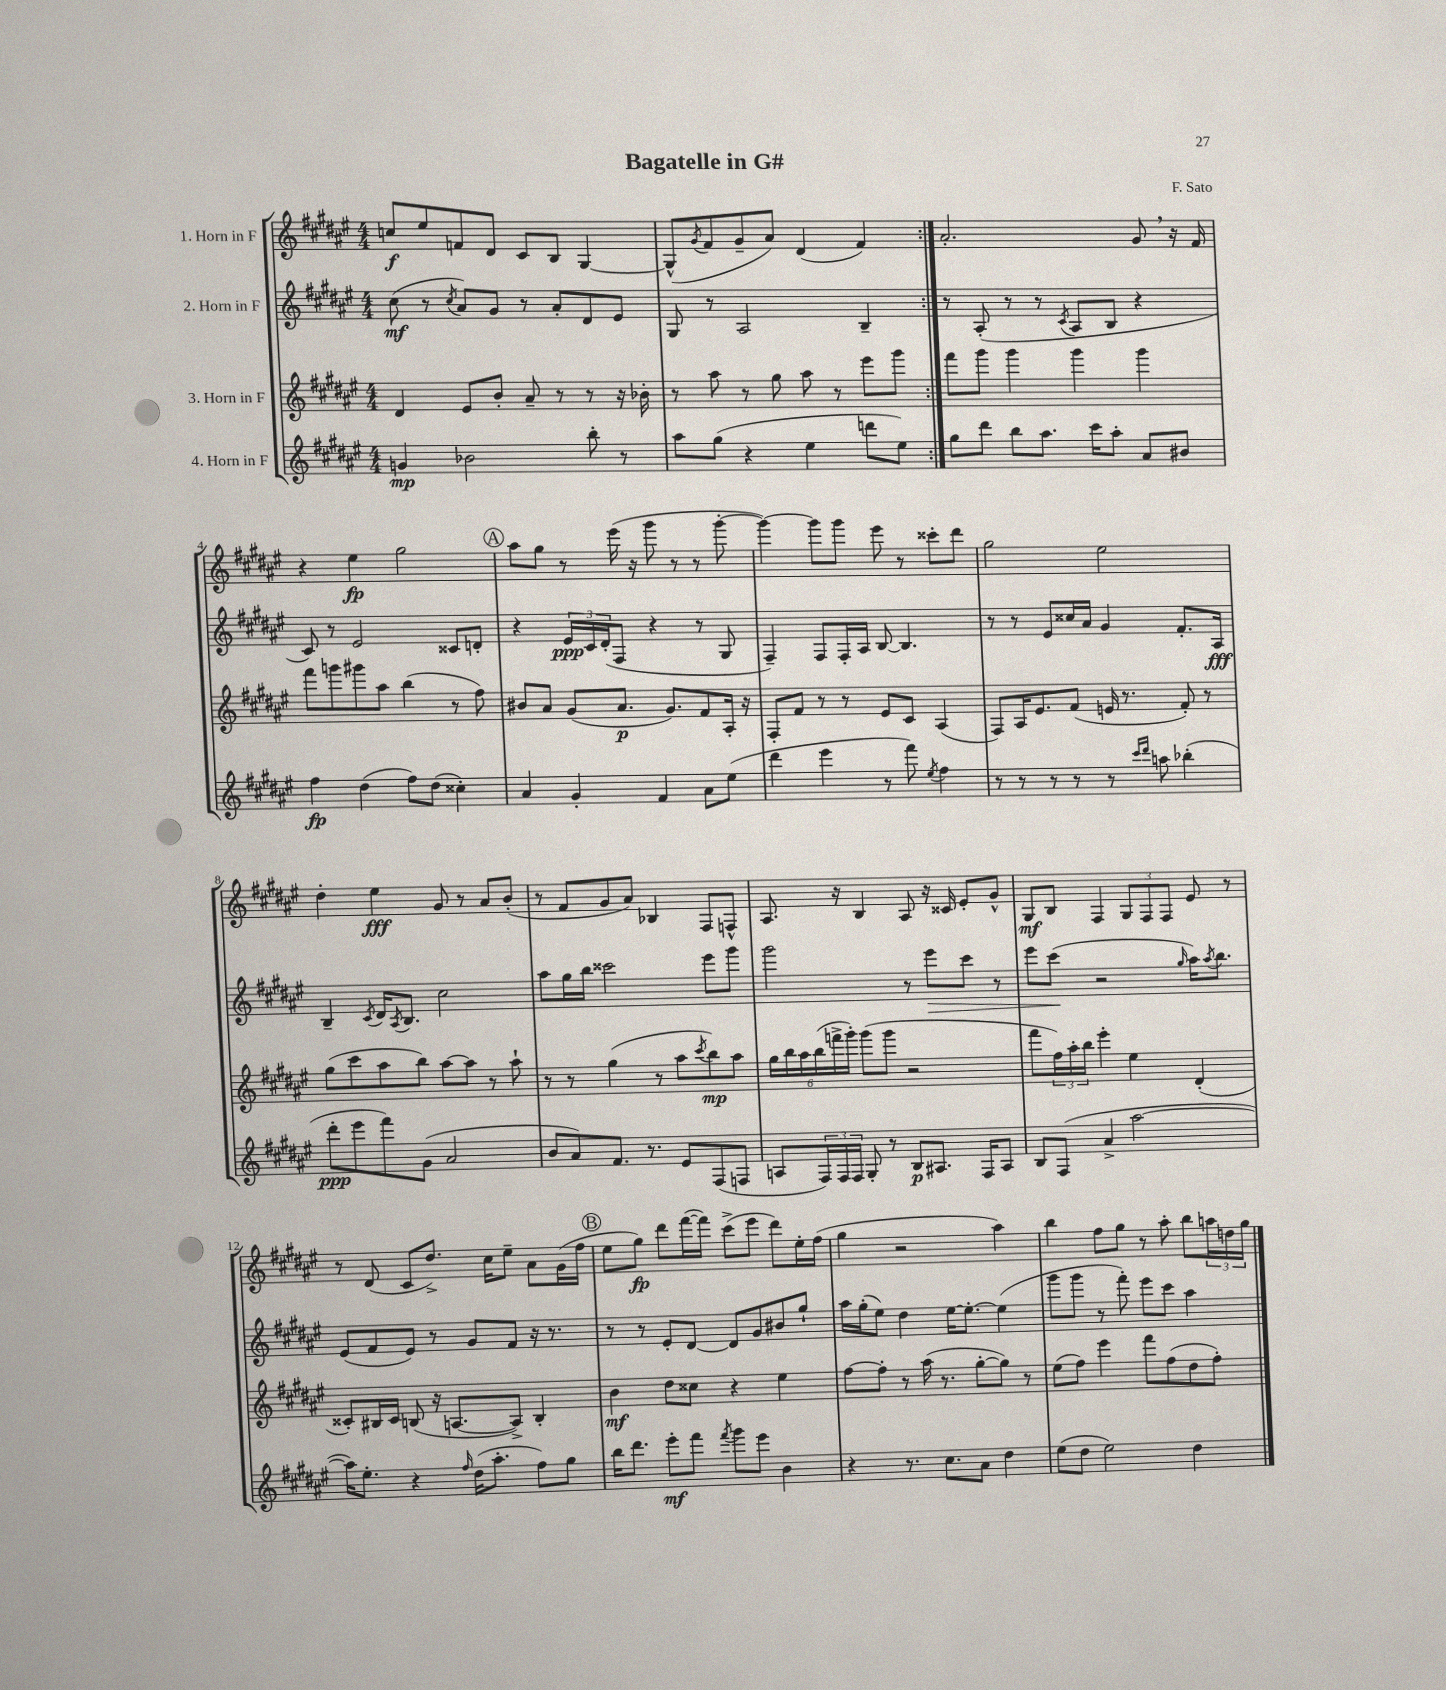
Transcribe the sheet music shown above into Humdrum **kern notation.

**kern	**kern	**kern	**kern
*staff4	*staff3	*staff2	*staff1
*clefG2	*clefG2	*clefG2	*clefG2
*k[f#c#g#d#a#e#]	*k[f#c#g#d#a#e#]	*k[f#c#g#d#a#e#]	*k[f#c#g#d#a#e#]
*M4/4	*M4/4	*M4/4	*M4/4
4g	4d#	(8cc#	8cc
.	.	8r	8ee#
.	.	8qcc#	.
2b-	8e#	8a#)	8f
.	8b'	8g#	8d#
.	8a#~	8r	8c#
.	8r	8a#'	8B
8bb'	8r	8d#	[4G#
8r	16r	8e#	.
.	16b-'	.	.
=	=	=	=
8aa#	8r	8G#	(8G#^^]
.	.	.	8qg#
(8gg#	8aa#	8r	8f#
4r	8r	2A#	8g#~
.	8gg#	.	8a#)
4ee#	8aa#	.	(4d#
.	8r	.	.
8ddd	8eee#	4B~	4f#)
8ee#)	8ggg#	.	.
=:|!	=:|!	=:|!	=:|!
8gg#	8fff#	8r	2.a#'
8ddd#	8ggg#	(8A#'	.
8bb	4ggg#	8r	.
8.aa#	.	8r	.
.	.	8qc#	.
.	4ggg#	8A#	.
16ccc#	.	.	.
8aa#'	.	8B	.
8a#	4ggg#	4r	8g#
8b#	.	.	16r
.	.	.	16f#
=	=	=	=
4ff#	8fff#	8c#)	4r
.	8ggg	8r	.
(4dd#	8ggg#	2e#	4ee#
.	8aa#	.	.
8ff#)	(4bb	.	2gg#
(8dd#	.	.	.
4cc##')	8r	8c##	.
.	8ff#)	8d'	.
=	=	=	=
4a#	8b#	4r	8aa#
.	8a#	.	8gg#
4g#'	(8g#	24e#	8r
.	.	24c#	.
.	.	(24d#'	.
.	8.a#	8F#	(16eee#
.	.	.	16r
4f#	.	4r	8ggg#
.	8.g#)	.	.
.	.	.	8r
8a#	8f#	8r	8r
(8ee#	16A#'	8G#	[8ggg#'
.	16r	.	.
=	=	=	=
4ddd#	8F#'	4F#~)	4ggg#_)
.	8f#	.	.
4eee#	8r	8F#	8ggg#]
.	8r	16F#'	8ggg#
.	.	16A#	.
8r	8e#	[8B	8eee#
8fff#)	8c#	4.B]	8r
8qee#	.	.	.
4ff#	(4A#	.	8ccc##'
.	.	.	8ddd#
=	=	=	=
8r	8F#)	8r	2gg#
8r	16A#	8r	.
.	8.e#	.	.
8r	.	8e#	.
8r	(8f#	16cc##	.
.	.	16a#	.
8r	16e	4g#	2ee#
.	8.r	.	.
16qqccc#	.	.	.
16qqddd#	.	.	.
8aa	.	.	.
(4bb-'	8f#')	8.f#'	.
.	8r	.	.
.	.	16A#	.
=	=	=	=
8ddd#'	(8gg#	4B~	4dd#'
8eee#	8ccc#	.	.
.	.	8qc#	.
8fff#)	8aa#	16d#	4ee#
.	.	8qA#	.
.	.	8.B	.
(8g#	8bb)	.	.
2a#	[8aa#	2cc#	8g#
.	8aa#]	.	8r
.	8r	.	8a#
.	8aa#`	.	(8b'
=	=	=	=
8b	8r	8aa#	8r
8a#)	8r	16gg#	8f#
.	.	16bb	.
8.f#	(4gg#	2ccc##	8g#
.	.	.	8a#)
8.r	.	.	.
.	8r	.	4B-
8e#	8aa#	.	.
.	8qccc#	.	.
(8F#	8bb)	8eee#	8F#
8F	8aa#	8ggg#	8F^^
=	=	=	=
8A	24gg#	2ggg#	8.A#
.	24bb	.	.
.	24aa#	.	.
24F#)	(24bb	.	.
24F#	24fff^	.	.
.	.	.	16r
24F#	24ggg#')	.	.
8G#'	(8ggg#	.	4B
8r	8ggg#	.	.
8B	2r	8r	8A#
8.A#	.	8eee#	16r
.	.	.	16c##
.	.	8ccc#	8e#'
16F#	.	.	.
8A#	.	8r	8g#^^
=	=	=	=
8B	8fff#	8eee#	8G#
(8F#	24ff#)	(8ccc#	8B
.	24aa#'	.	.
.	24bb	.	.
4a#^	4eee#'	2r	4F#
[2aa#	4ee#	.	12G#
.	.	.	12F#
.	.	.	12F#
.	.	16qqgg#	.
.	(4d#'	16aa#)	8e#
.	.	8qaa#	.
.	.	8.bb	.
.	.	.	8r
=	=	=	=
16aa#])	8c##')	(8e#	8r
8.ee#'	.	.	.
.	16B#	8f#	(8d#
.	16c##	.	.
4r	(8B	8e#)	8c#
.	16r	8r	8.dd#^)
.	[8.A	.	.
16qqff#	.	.	.
(16dd#	.	8g#	.
8.aa#'	.	.	16cc#
.	8A^])	8f#	8ee#~
8ff#)	4B'	16r	8a#
.	.	8.r	.
8gg#	.	.	(16g#
.	.	.	16ff#
=	=	=	=
16bb	4b	8r	8ee#
8.ddd#	.	.	.
.	.	8r	8gg#)
8eee#'	8dd#	8e#'	8ddd#
8fff#	8cc##	[8d#	([16fff#
.	.	.	16fff#])
8qfff#	.	.	.
8ggg#	4r	8d#]	(8ccc#^
8eee#	.	8g#	8eee#
4b	4ee#	8b#	8ddd#)
.	.	8gg#`	16ee#'
.	.	.	(16ff#
=	=	=	=
4r	[8ff#	16aa#	4gg#
.	.	(16gg#'	.
.	8ff#']	8ee#)	.
8.r	8r	4dd#	2r
.	(16aa#	.	.
8.cc#	8.r	.	.
.	.	[16ee#	.
.	.	8.ee#'_	.
8a#	[8gg#'	.	.
4dd#	8gg#])	(4ee#]	4aa#)
.	8r	.	.
=	=	=	=
(8ee#	(8ee#	8ggg#	4bb
8dd#	8ff#)	8ggg#	.
2ee#)	4eee#	8r	8ff#
.	.	8fff#')	8gg#
.	8fff#	8eee#	8r
.	(8ff#	8ccc#	8aa#'
4dd#	8dd#	4aa#	8bb
.	8ff#')	.	24aa
.	.	.	24dd
.	.	.	24gg#
==	==	==	==
*-	*-	*-	*-
